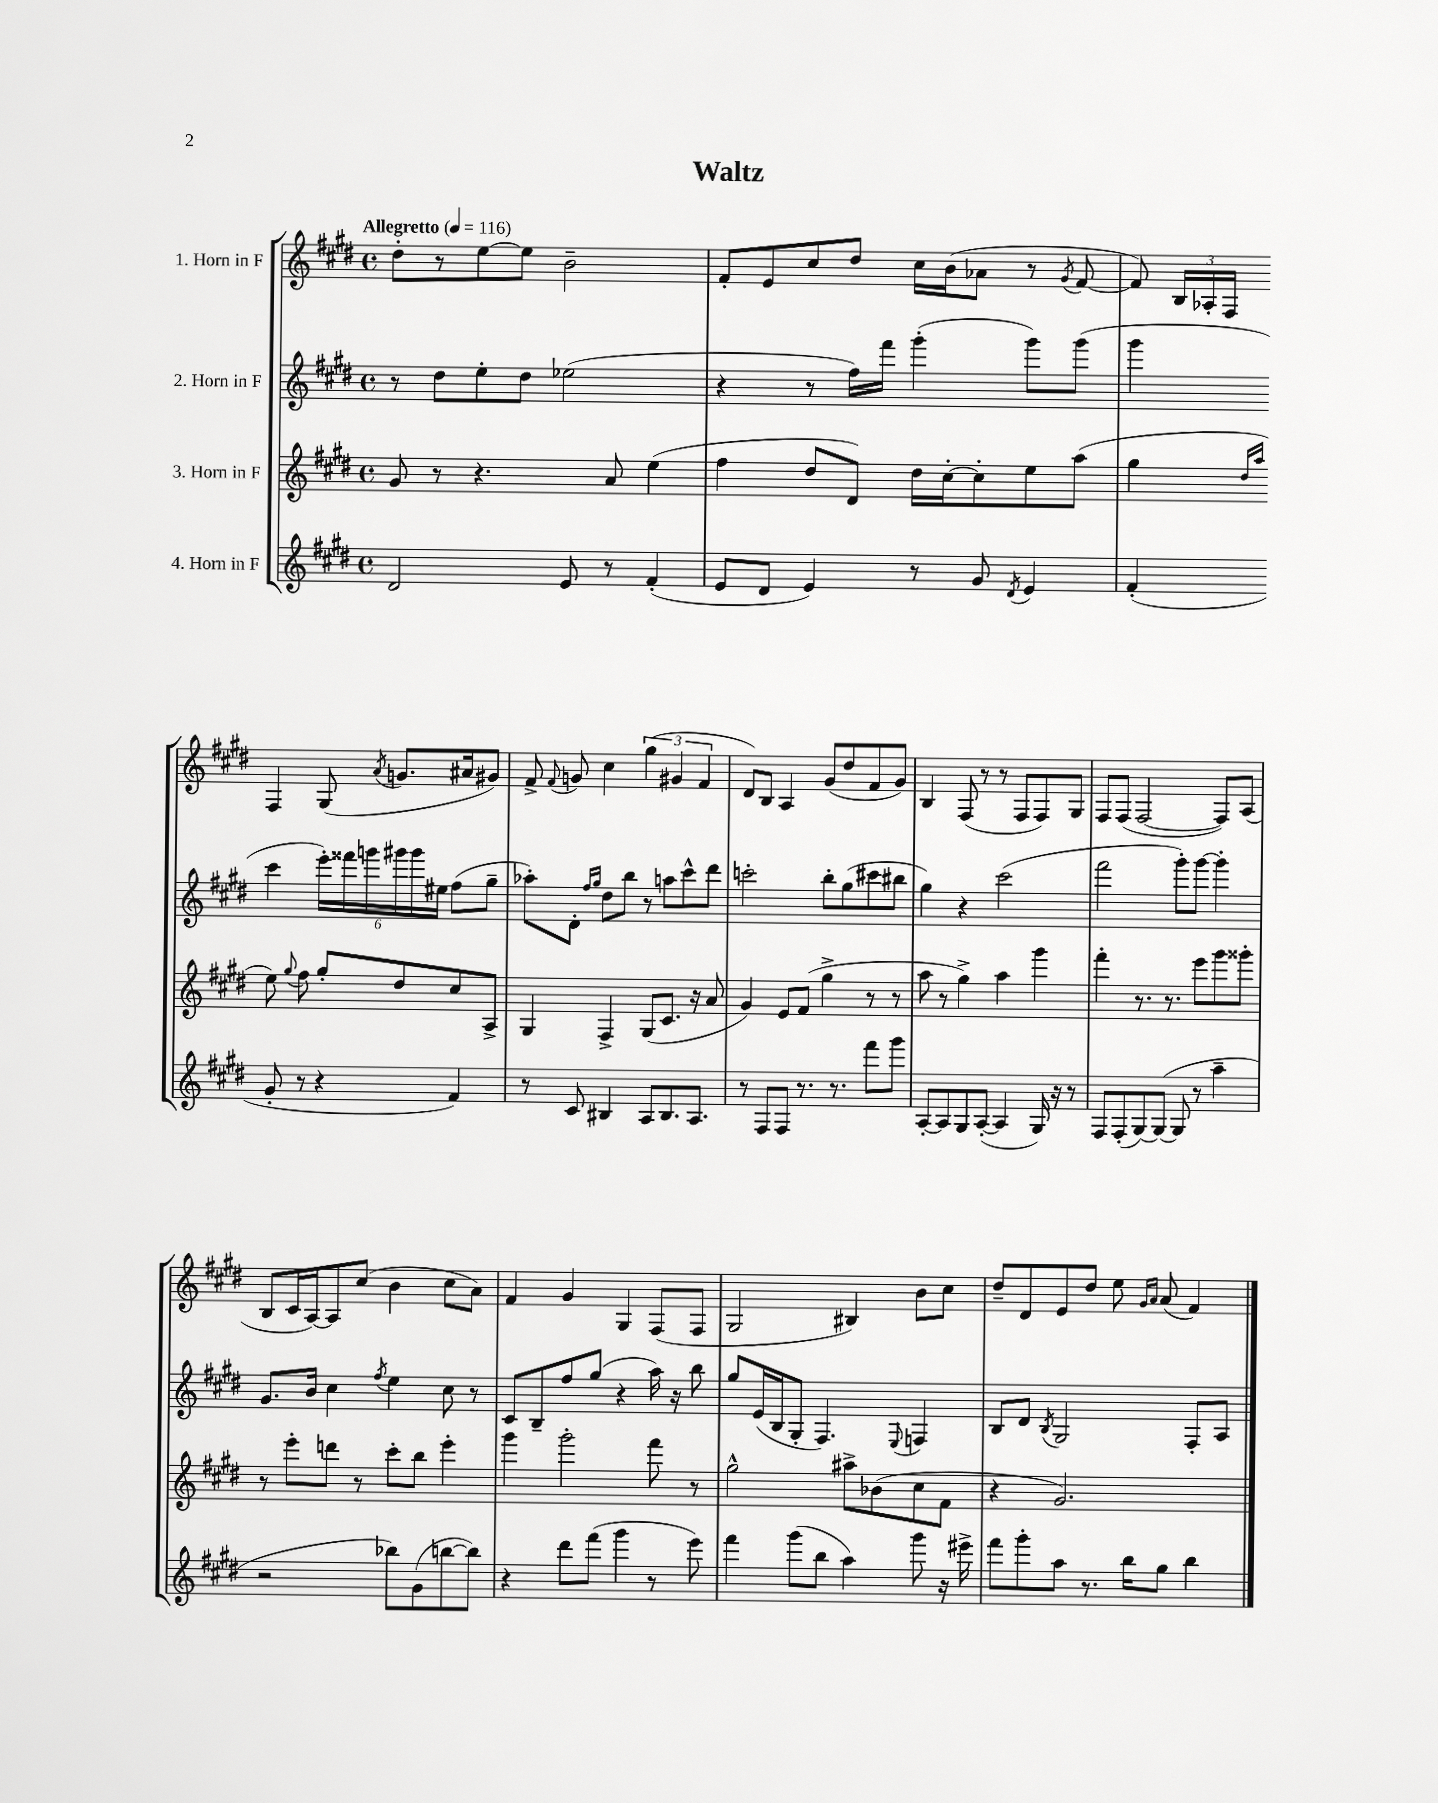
\header { title = "Waltz" }
<<
\new StaffGroup <<
\new Staff = "s0" \with { instrumentName = "1. Horn in F" } {
    \clef treble \key e \major \defaultTimeSignature \time 4/4 \tempo "Allegretto" 4 = 116
    \autoBeamOff dis''8[-. r8 e''8~ e''8] b'2-- |
    fis'8[-. e'8 cis''8 dis''8] cis''16[ b'16( aes'8] r8 \acciaccatura { gis'8 } fis'8~ |
    fis'8) \tuplet 3/2 { b16[ aes16-. fis16] } fis4 gis8( \acciaccatura { a'8 } g'8.[ ais'16 gis'8]) |
    fis'8-> \appoggiatura { fis'8 } g'8 cis''4 \tuplet 3/2 { gis''4( gis'4 fis'4 } |
    dis'8[) b8] a4 gis'8[( dis''8 fis'8 gis'8]) |
    b4 fis8( r8 r8 fis8[ fis8) gis8] |
    fis8[ fis8]( fis2~ fis8[) a8]( |
    b8[ cis'16 a16~) a8 cis''8]( b'4 cis''8[ a'8]) |
    fis'4 gis'4 gis4 fis8[( fis8] |
    gis2 bis4) b'8[ cis''8] |
    dis''8[-- dis'8 e'8 dis''8] e''8 \grace { gis'16[ a'16] } a'8( fis'4) \bar "|." |
}
\new Staff = "s1" \with { instrumentName = "2. Horn in F" } {
    \clef treble \key e \major \defaultTimeSignature \time 4/4
    \autoBeamOff r8 dis''8[ e''8-. dis''8] ees''2( |
    r4 r8 fis''16[) fis'''16] gis'''4-.( gis'''8[) gis'''8]( |
    gis'''4 cis'''4 \tuplet 6/4 { e'''16[-.) fisis'''16 g'''16 gis'''16 gis'''16 eis''16] } fis''8[( gis''8]-- |
    aes''8[-.) dis'8]-. \grace { fis''16[ gis''16] } dis''8[ b''8] r8 a''8[ cis'''8-^ dis'''8] |
    c'''2-. b''8[-. gis''8( cis'''8 bis''8] |
    gis''4) r4 cis'''2( |
    fis'''2 gis'''8[-.) gis'''8]~ gis'''4-. |
    gis'8.[ b'16] cis''4 \acciaccatura { fis''8 } e''4 cis''8 r8 |
    cis'8[ b8-- fis''8 gis''8]( r4 a''16) r16 b''8 |
    gis''8[ e'16( b16 gis8]-. fis4.) \appoggiatura { e8 } f4 |
    b8[ dis'8] \acciaccatura { b8 } gis2 fis8[-. a8] \bar "|." |
}
\new Staff = "s2" \with { instrumentName = "3. Horn in F" } {
    \clef treble \key e \major \defaultTimeSignature \time 4/4
    \autoBeamOff gis'8 r8 r4. a'8 e''4( |
    fis''4 dis''8[ dis'8]) dis''16[ cis''16~-. cis''8-. e''8 a''8]( |
    gis''4 \grace { dis''16[ a''16] } e''8) \appoggiatura { gis''8 } fis''8 gis''8[-. dis''8 cis''8 a8]-> |
    gis4 fis4-> gis8[( cis'8.] r16 a'8 |
    gis'4) e'8[ fis'8]( gis''4-> r8 r8 |
    a''8 r8 gis''4->) a''4 gis'''4 |
    fis'''4-. r8. r8. e'''8[ gis'''8 gisis'''8]-. |
    r8 e'''8[-. d'''8] r8 cis'''8[-. b''8] e'''4-. |
    gis'''4 gis'''2-. fis'''8 r8 |
    gis''2-^ ais''8[-> bes'8( cis''8 fis'8] |
    r4 gis'2.) \bar "|." |
}
\new Staff = "s3" \with { instrumentName = "4. Horn in F" } {
    \clef treble \key e \major \defaultTimeSignature \time 4/4
    \autoBeamOff dis'2 e'8 r8 fis'4-.( |
    e'8[ dis'8] e'4) r8 gis'8 \acciaccatura { dis'8 } e'4 |
    fis'4-.( gis'8-. r8 r4 fis'4) |
    r8 cis'8 bis4 a8[ bis8. a8.] |
    r8 fis8[ fis8] r8. r8. fis'''8[ gis'''8] |
    a8[~-. a8 gis8 a8]~-.( a4 gis16) r16 r8 |
    fis8[ fis8-.( gis8~) gis8]~( gis8 r8 a''4-- |
    r2 bes''8[) gis'8( b''8~ b''8]) |
    r4 dis'''8[ fis'''8]( gis'''4 r8 e'''8) |
    fis'''4 gis'''8[( b''8] a''4) gis'''8 r16 eis'''16-> |
    fis'''8[ gis'''8-. a''8] r8. b''16[ gis''8] b''4 \bar "|." |
}
>>
>>
\layout { \context { \Score \remove "Bar_number_engraver" } }
